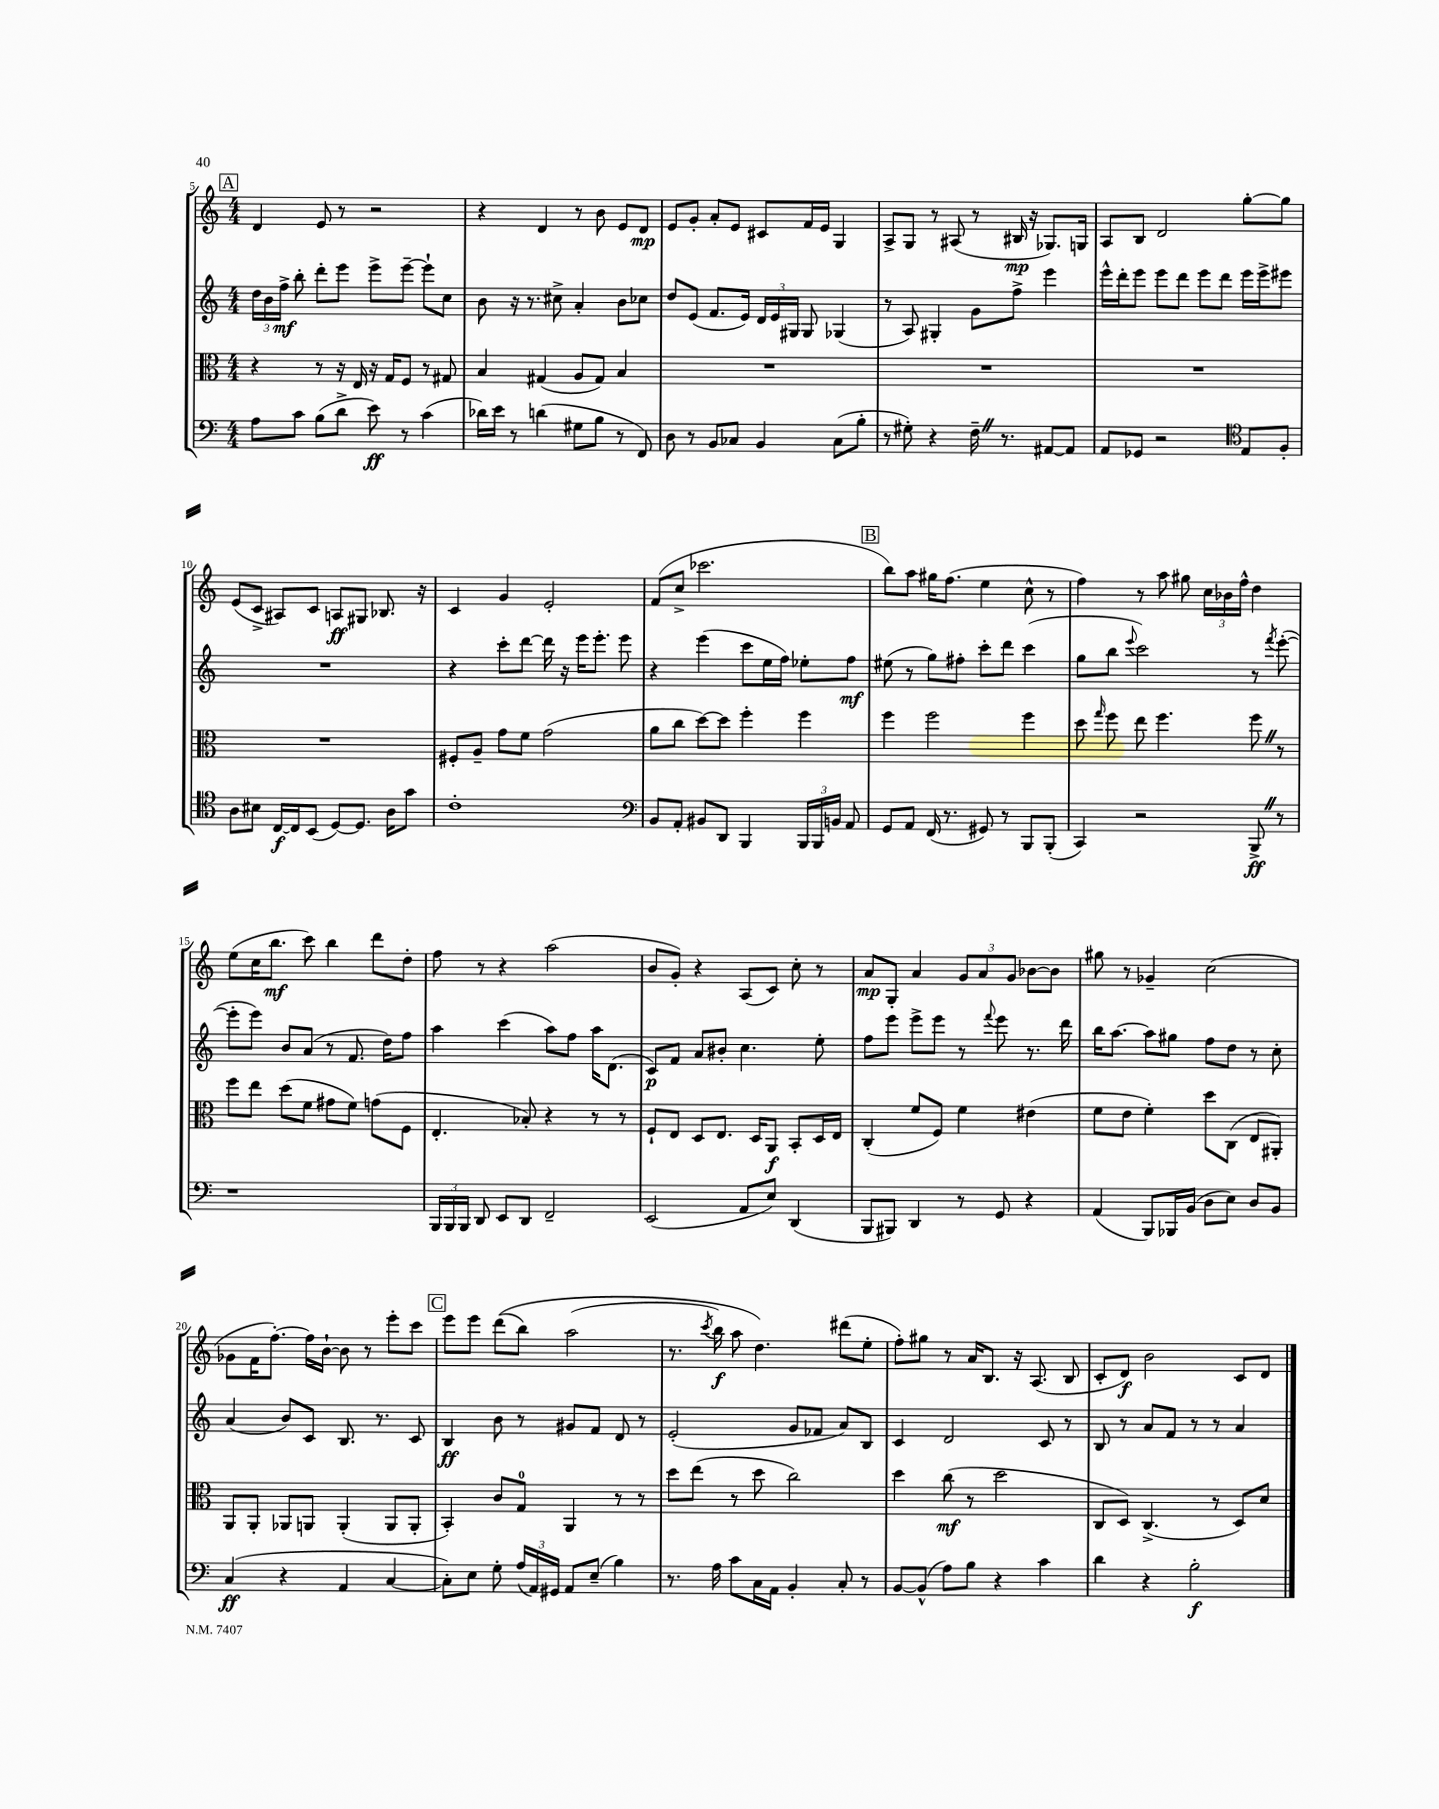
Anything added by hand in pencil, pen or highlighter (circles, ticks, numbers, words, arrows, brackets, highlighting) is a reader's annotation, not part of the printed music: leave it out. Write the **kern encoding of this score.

**kern	**kern	**kern	**kern
*staff4	*staff3	*staff2	*staff1
*clefF4	*clefC3	*clefG2	*clefG2
*k[]	*k[]	*k[]	*k[]
*M4/4	*M4/4	*M4/4	*M4/4
8A	4r	24dd	4d
.	.	24b	.
.	.	24ff^	.
8c	.	8bb'	.
(8B	8r	8ddd'	8e
8d^	16r	8eee	8r
.	16E	.	.
8e)	16r	8eee^	2r
.	16G	.	.
8r	8F	[8eee~	.
(4c	8r	8eee`]	.
.	8G#	8cc	.
=	=	=	=
16d-)	4B	8b	4r
16e	.	.	.
8r	.	16r	.
.	.	8.r	.
(4d	(4G#	.	4d
.	.	8cc#^	.
8G#	8A	4a'	8r
8B	8G#)	.	8b
8r	4B	8b	8e
8FF)	.	8cc-	8d
=	=	=	=
8D	1r	8dd	8e
8r	.	(8e	8g'
8BB	.	8.f	8a'
8C-	.	.	8e
.	.	16e)	.
4BB	.	24d	8c#
.	.	24e	.
.	.	24G#	.
.	.	8G#	16f
.	.	.	16e
(8C-	.	(4G-	4G
8B'	.	.	.
=	=	=	=
8r	1r	8r	8A^
8G#')	.	8A)	8G
4r	.	4G#'	8r
.	.	.	(8A#
16F~	.	8g	8r
8.r	.	.	.
.	.	8ff^	16B#
.	.	.	16r
[8AA#	.	4eee	8.G-)
8AA#]	.	.	.
.	.	.	16G
=	=	=	=
8AA	1r	16eee^^	8A
.	.	16ddd'	.
8GG-	.	8eee	8B
2r	.	8eee	2d
.	.	8ddd	.
.	.	8eee	.
.	.	8ddd	.
*clefC4	*	*	*
8E	.	16eee	[8gg'
.	.	16eee^	.
8F'	.	8eee#	8gg]
=	=	=	=
8A	1r	1r	(8e
8B#	.	.	8c^
[16C	.	.	8A#)
16C]	.	.	.
(8BB	.	.	8c
[8D)	.	.	8A
8.D]	.	.	8G#
.	.	.	8.B-
16A	.	.	.
8g	.	.	.
.	.	.	16r
=	=	=	=
1c'	8F#'	4r	4c
.	8A~	.	.
.	8g	8ccc'	4g
.	8f	[8ddd	.
.	(2g	16ddd]	2e'
.	.	16r	.
.	.	16eee	.
.	.	8.eee'	.
.	.	8eee	.
=	=	=	=
*clefF4	*	*	*
8BB	8a	4r	(8f
8AA'	8cc	.	8cc^
8BB#	[8dd)	(4eee	2.ccc-
8DD	8dd]	.	.
4BBB	4ff'	8ccc	.
.	.	16ee	.
.	.	16ff)	.
24BBB	4ff	8ee-'	.
24BBB	.	.	.
24BB	.	.	.
8AA	.	8ff	.
=	=	=	=
8GG	4ff	(8ee#	8bb)
8AA	.	8r	8aa
(16FF	2ff	8gg)	16gg#
8.r	.	.	(8.ff
.	.	8ff#'	.
8GG#)	.	8ccc'	4ee
8r	.	8ddd	.
8BBB	4ff	(4ccc	8cc^^
(8BBB'	.	.	8r
=	=	=	=
4CC)	8dd	8gg	4ff)
.	16qqgg	.	.
.	8ff	8bb	.
.	.	8qqeee	.
2r	8ee	2ccc)	8r
.	4.ff	.	8aa
.	.	.	8gg#
.	.	.	24cc
.	.	.	24b-
.	.	.	24ff^^
8BBB^	8ff	8r	4dd
.	.	8qfff	.
8r	8r	([8eee'	.
=	=	=	=
1r	8ff	8eee']	(8ee
.	8ee	8eee)	16cc
.	.	.	8.bb
.	(8dd	8b	.
.	8f	(8a	8ccc)
.	8g#	8r	4bb
.	8f)	8.f	.
.	(8g	.	8ddd
.	.	16dd)	.
.	8F	8ff	8dd'
=	=	=	=
24BBB	4.E'	4aa	8ff
24BBB	.	.	.
24BBB	.	.	.
8DD	.	.	8r
8EE	.	(4ccc	4r
8DD	8B-')	.	.
2FF~	4r	8aa)	(2aa
.	.	8ff	.
.	8r	16aa	.
.	.	(8.d	.
.	8r	.	.
=	=	=	=
(2EE	8F`	8c)	8b
.	8E	8f	8g')
.	8D	8a	4r
.	8.E	8b#'	.
8AA	.	4.cc	(8A
.	16D	.	.
8E)	8AA	.	8c)
(4DD	8BB'	.	8cc'
.	16D	8ee'	8r
.	16E	.	.
=	=	=	=
8BBB	(4C'	8ff	8a
8BBB#)	.	8eee	8G'
4DD	8f	8eee^	4a
.	8F)	8eee	.
8r	4f	8r	12g
.	.	.	12a
.	.	8qqfff	.
8GG	.	8eee	.
.	.	.	12g
4r	(4e#	8.r	[8b-
.	.	.	8b-]
.	.	16ddd	.
=	=	=	=
(4AA	8f	16bb	8gg#
.	.	[8.aa	.
.	8e	.	8r
8BBB)	4f')	8aa]	4g-~
16BBB-	.	8gg#	.
(16BB	.	.	.
8D	8dd	8ff	(2cc
8E)	(8C	8dd	.
8D	8E	8r	.
8BB	8AA#')	8cc'	.
=	=	=	=
(4C	8AA	(4a	8g-
.	8AA'	.	16f
.	.	.	[8.ff')
4r	8AA-	8b)	.
.	8AA	8c	16ff]
.	.	.	[16b`
4AA	(4AA'	8.B	8b]
.	.	.	8r
.	.	8.r	.
[4C	8AA	.	8eee'
.	8AA'	8c	8ccc
=	=	=	=
8C'])	4BB')	4B	8eee
8E	.	.	8eee
8G'	8c	8b	&((8ddd
(24A	8G	8r	8bb)
24AA)	.	.	.
24GG#	.	.	.
8AA	4AA	8g#	(2aa
(8E~	.	8f	.
4B)	8r	8d	.
.	8r	8r	.
=	=	=	=
8.r	8dd	(2e'	8.r
.	(8ee	.	.
.	.	.	8qccc
16A	.	.	16bb)
8c	8r	.	8aa
16C	8dd	.	4.dd&)
16AA	.	.	.
4BB'	2cc)	8g	.
.	.	8f-	.
8C'	.	8a)	(8ddd#
8r	.	8B	8ee'
=	=	=	=
[8BB	4dd	4c	8ff')
(8BB^^]	.	.	8gg#
8A)	(8cc	2d	8r
8B	8r	.	16a
.	.	.	8.B
4r	2dd	.	.
.	.	.	16r
.	.	.	(8.A
4c	.	8c	.
.	.	8r	8B
=	=	=	=
4d	8C	8B	8c'
.	8D)	8r	8d)
4r	(4.C^	8a	2b
.	.	8f	.
2B'	.	8r	.
.	8r	8r	.
.	8D)	4a	8c
.	8d	.	8d
==	==	==	==
*-	*-	*-	*-
